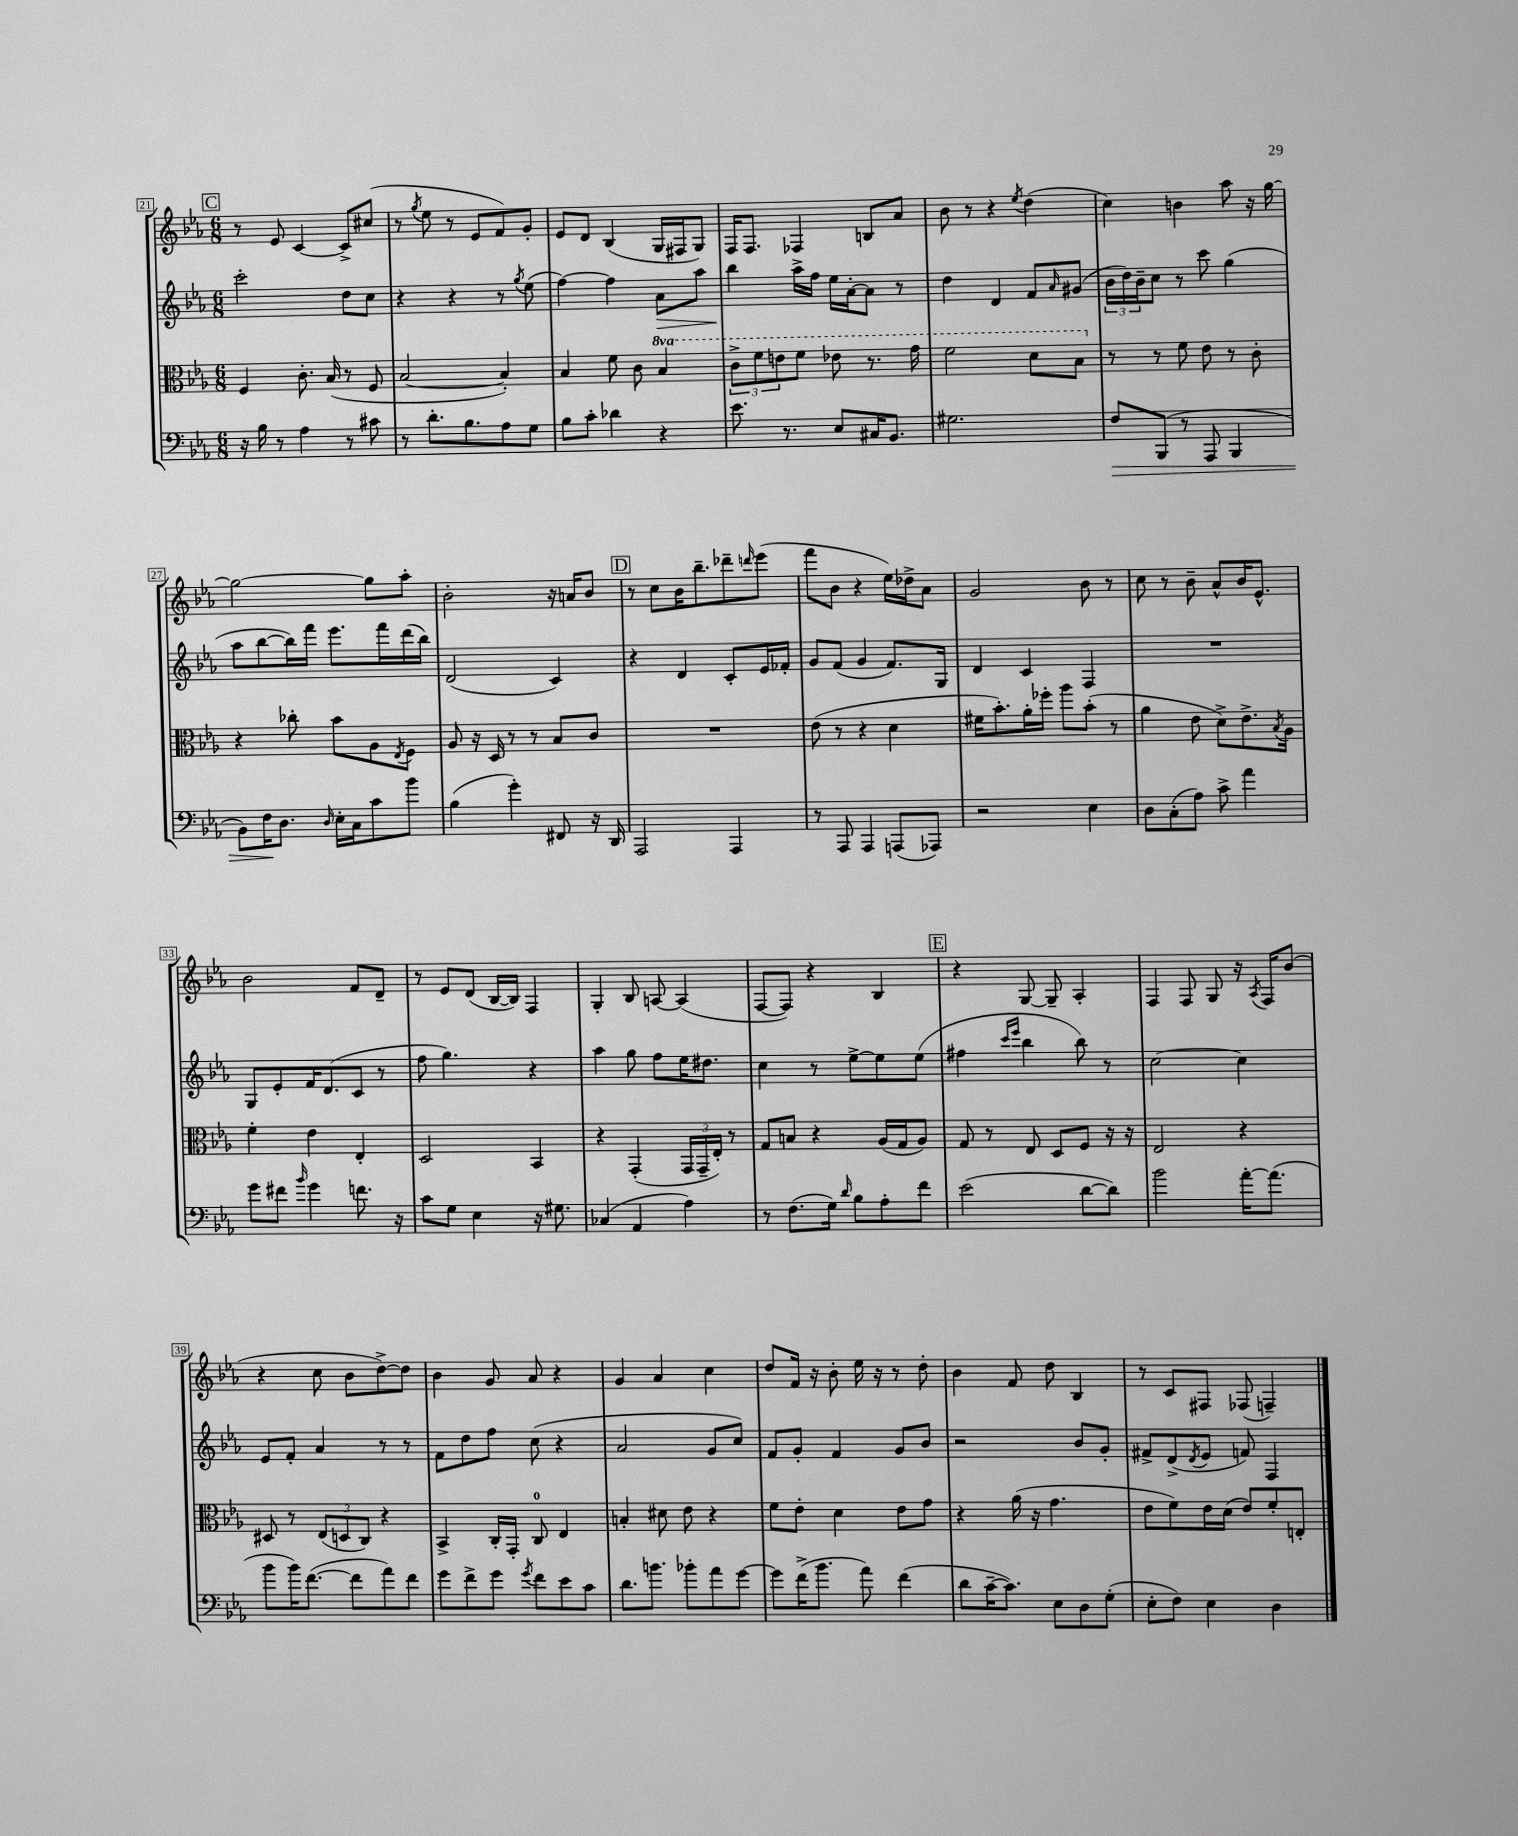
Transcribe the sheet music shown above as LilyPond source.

<<
\new StaffGroup <<
\new Staff = "s0" {
    \clef treble \key ees \major \numericTimeSignature \time 6/8
    \mark \markup { \box "C" } r8 ees'8 c'4~ c'8-> cis''8( |
    r8 \acciaccatura { g''8 } ees''8 r8 ees'8 f'8) g'8-. |
    ees'8 d'8 bes4( g16 fis16 g8) |
    f16 f8. fes4 b8 aes'8 |
    bes'8 r8 r4 \acciaccatura { ees''8 } d''4( |
    c''4) b'4 aes''8 r16 g''16~ |
    g''2~ g''8 aes''8-. |
    bes'2-. r16 a'16 bes'8 |
    \mark \markup { \box "D" } r8 c''8 bes'16 bes''8.-- des'''8-- \grace { d'''16 } ees'''8( |
    f'''8 bes'8 r4 ees''16) des''16-> aes'8 |
    g'2 bes'8 r8 |
    c''8 r8 bes'8-- aes'8-^ bes'16 ees'8.-^ |
    bes'2 f'8 d'8-- |
    r8 ees'8 d'8( bes16~ bes16) f4 |
    g4-. bes8 a8~ a4( |
    f8~ f8) r4 bes4 |
    \mark \markup { \box "E" } r4 g8~ g8-- aes4-. |
    f4 f8 g8 r16 \acciaccatura { aes8 } f16 bes'8( |
    r4 c''8 bes'8 d''8~->) d''8 |
    bes'4 g'8 aes'8 r4 |
    g'4 aes'4 c''4 |
    d''8 f'16 r16 bes'8-. ees''16 r16 r8 d''8-. |
    bes'4 f'8 d''8 bes4 |
    r8 c'8 fis8 fes8( f4--) \bar "|." |
}
\new Staff = "s1" {
    \clef treble \key ees \major \numericTimeSignature \time 6/8
    \mark \markup { \box "C" } c'''2-. d''8 c''8 |
    r4 r4 r8 \acciaccatura { g''8 } ees''8( |
    f''4~) f''4 aes'8\> aes''8 |
    bes''4\! aes''16-> f''16 ees''16 aes'16~-. aes'8 r8 |
    d''4 d'4 f'8 \grace { aes'16 } gis'8( |
    \tuplet 3/2 { bes'16 d''16) bes'16-- } c''8 r8 c'''8 g''4( |
    aes''8 bes''8~ bes''16) f'''16 ees'''8. f'''16 d'''16( bes''16) |
    d'2( c'4) |
    \mark \markup { \box "D" } r4 d'4 c'8-. ees'16 fes'16-. |
    g'8 f'8( g'4 f'8.) g16 |
    d'4 c'4 f4 |
    R2. |
    g8 ees'8-. f'16 d'8.( c'8 r8 |
    f''8 g''4.) r4 |
    aes''4 g''8 f''8 ees''16 dis''8. |
    c''4 r8 ees''8~-> ees''8 ees''8( |
    \mark \markup { \box "E" } fis''4 \grace { c'''16 ees'''16 } bes''4 bes''8) r8 |
    c''2~ c''4 |
    ees'8 f'8-. aes'4 r8 r8 |
    f'8 d''8 f''8 c''8( r4 |
    aes'2 g'8 c''8) |
    f'8 g'8-. f'4 g'8 bes'8 |
    r2 bes'8 g'8-. |
    fis'8-> d'8->( \acciaccatura { d'8 } ees'8 f'8) f4 \bar "|." |
}
\new Staff = "s2" {
    \clef alto \key ees \major \numericTimeSignature \time 6/8 \set Staff.ottavationMarkups = #ottavation-simple-ordinals
    \mark \markup { \box "C" } f4 c'8.-. bes16( r8 f8 |
    bes2~ bes4-.) |
    bes4 f'8 c'8 \ottava #1 bes'4 |
    \tuplet 3/2 { c''8-> f''8 e''8 } f''8 ees''8 r8. g''16 |
    f''2 d''8 bes'8 \ottava #0 |
    r8 r8 f'8 ees'8 r8 c'8-. |
    r4 ces''8-. bes'8 aes8 \acciaccatura { ees8 } f8 |
    aes8 r16 d16 r8 r8 bes8 c'8 |
    \mark \markup { \box "D" } R2. |
    ees'8( r8 r4 d'4 |
    fis'16 bes'8.-.) aes'16-. fes''16-. aes''8 bes'8-.( r8 |
    aes'4 ees'8 d'8->) ees'8.-> \acciaccatura { bes8 } aes16 |
    f'4-. ees'4 ees4-. |
    d2 bes,4 |
    r4 g,4-.( \tuplet 3/2 { g,16 g,16-- ees16-.) } r8 |
    g8 b8 r4 aes16( g16 aes8) |
    \mark \markup { \box "E" } g8 r8 ees8 d8 f8 r16 r16 |
    ees2 r4 |
    dis8 r8 \tuplet 3/2 { ees8( d8 c8) } r4 |
    bes,4-> c16-. g,16-. c8-0 ees4 |
    b4-. dis'8 ees'8 r4 |
    f'8 ees'8-. d'4 ees'8 g'8 |
    r4 aes'16( r16 g'4. |
    ees'8 f'8) ees'16 d'16( ees'8) f'8-. e8-. \bar "|." |
}
\new Staff = "s3" {
    \clef bass \key ees \major \numericTimeSignature \time 6/8
    \mark \markup { \box "C" } r16 bes16 r8 aes4 r8 cis'8 |
    r8 d'8.-. bes8. aes8 g8 |
    bes8 c'8-. des'4 r4 |
    ees'8. r8. ees8 cis16 bes,8. |
    gis2. |
    f8\> bes,,8( r8 aes,,8 bes,,4 |
    bes,8) f16\! d8. \grace { d16 } ees16-. c16 c'8 bes'8 |
    bes4( g'4-.) fis,8 r16 d,16 |
    \mark \markup { \box "D" } aes,,2 aes,,4 |
    r8 aes,,8 aes,,4 a,,8( aes,,8) |
    r2 ees4 |
    d8 c8-.( aes8) c'8-> aes'4 |
    g'8 fis'8 \grace { bes'16 } g'4 f'8. r16 |
    c'8 g8 ees4 r16 gis8. |
    ces4( aes,4 aes4) |
    r8 f8.( g16) \grace { d'16 } bes8 aes8-. f'8 |
    \mark \markup { \box "E" } ees'2( d'8~ d'8) |
    bes'2 aes'16~-. aes'8.( |
    bes'8 bes'16) f'8.~( f'8 aes'8) f'8 |
    g'8 f'8-> g'8 \acciaccatura { g'8 } f'8 ees'8 c'8 |
    d'8. b'8. bes'8-. aes'8 g'8~ |
    g'8 f'16->( bes'8. aes'8) f'4( |
    d'8 c'16~-- c'8.) ees8 d8 g8-.( |
    ees8-. f8) ees4 d4 \bar "|." |
}
>>
>>
\layout { \context { \Score currentBarNumber = #21 \override BarNumber.stencil = #(make-stencil-boxer 0.1 0.3 ly:text-interface::print) } }
